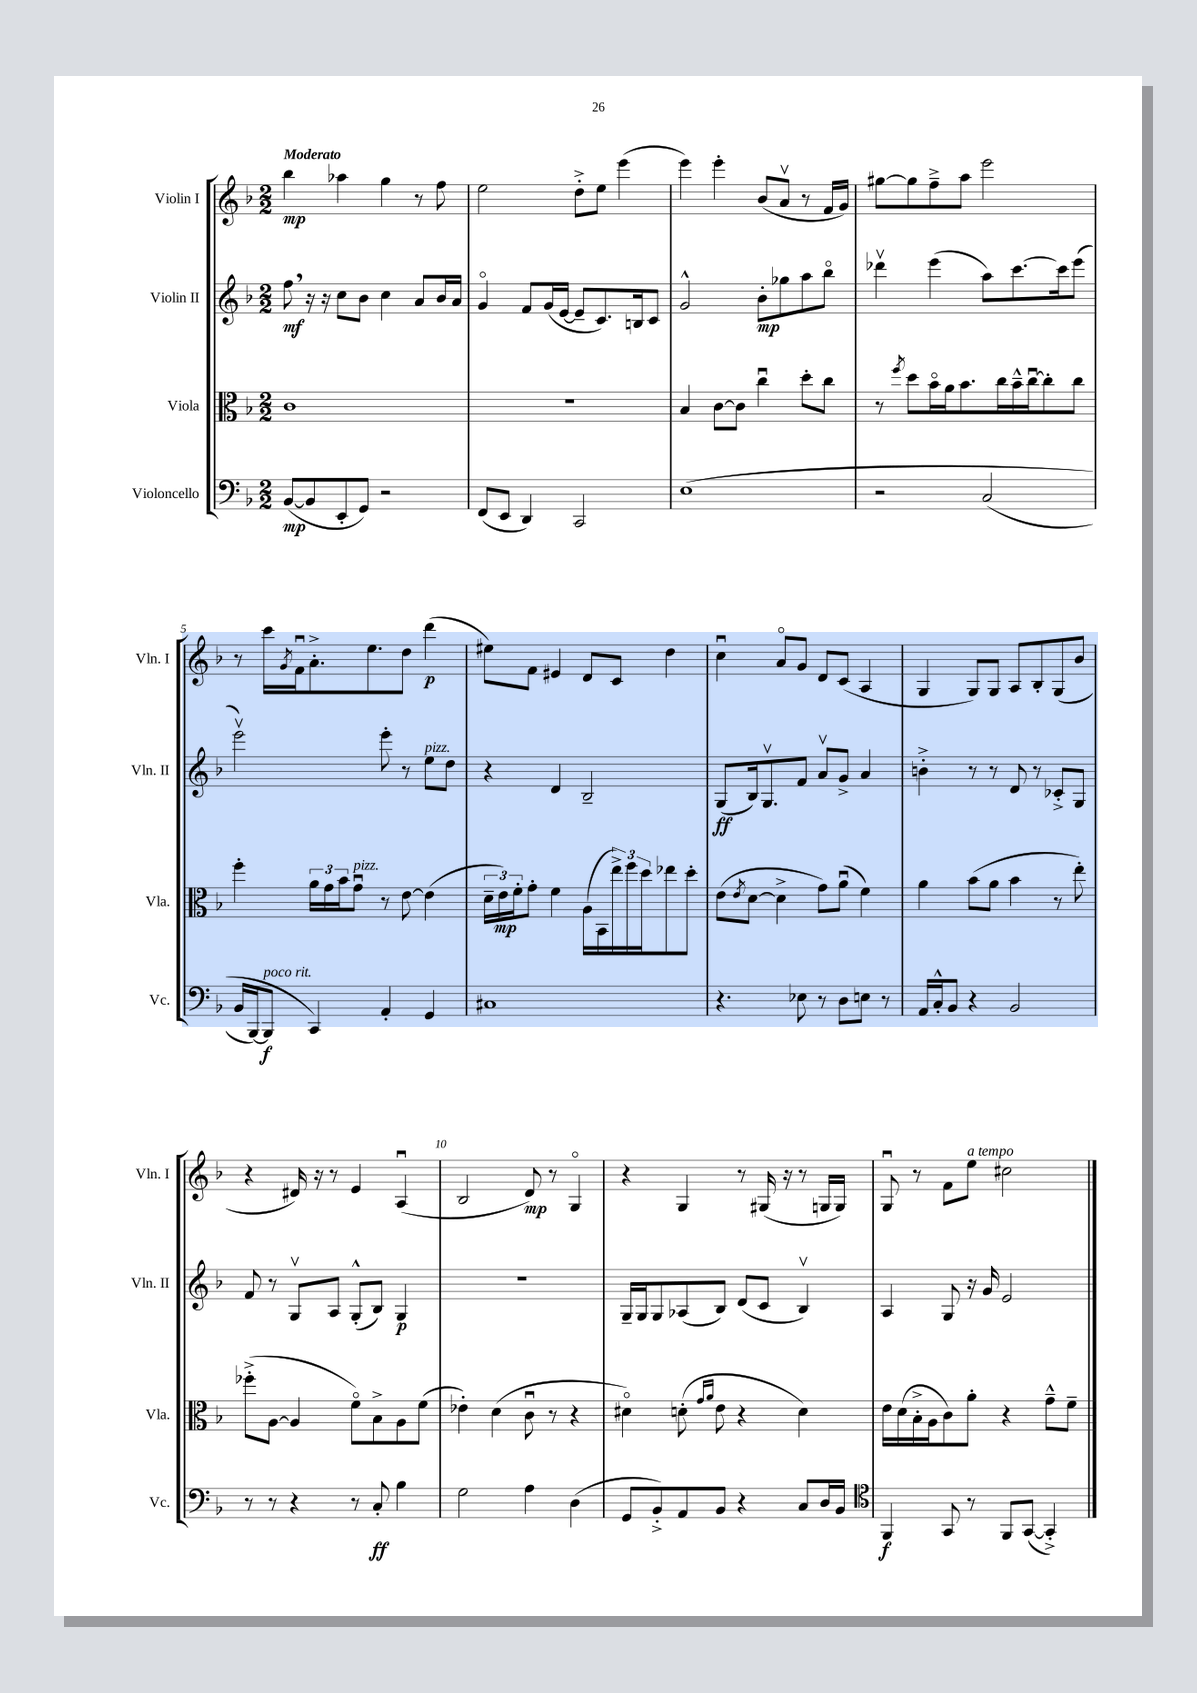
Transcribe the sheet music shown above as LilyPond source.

<<
\new StaffGroup <<
\new Staff = "s0" \with { instrumentName = "Violin I" shortInstrumentName = "Vln. I" } {
    \clef treble \key f \major \numericTimeSignature \time 2/2 \tempo "Moderato"
    bes''4\mp aes''4 g''4 r8 f''8 |
    e''2 d''8-.-> e''8 e'''4( |
    e'''4) e'''4-. bes'8( a'8\upbow r8 f'16 g'16) |
    gis''8~ gis''8 f''8---> a''8 e'''2 |
    r8 c'''16 \acciaccatura { g'8 } f'16\downbow a'8.-.-> e''8. d''8 d'''4\p( |
    eis''8) f'8 eis'4 d'8 c'8 d''4 |
    c''4\downbow a'8\flageolet g'8 d'8 c'8( a4 |
    g4 g8) g8 a8 bes8-. g8( bes'8 |
    r4 dis'16) r16 r8 e'4 a4\downbow( |
    bes2 d'8\mp) r8 g4\flageolet |
    r4 g4 r8 gis16( r16 r8 g16 g16) |
    g8\downbow r8 f'8 e''8^\markup { \italic "a tempo" } cis''2 \bar "|." |
}
\new Staff = "s1" \with { instrumentName = "Violin II" shortInstrumentName = "Vln. II" } {
    \clef treble \key f \major \numericTimeSignature \time 2/2
    f''8\mf \breathe r16 r16 c''8 bes'8 c''4 a'8 bes'16 a'16 |
    g'4\flageolet f'8 g'16( e'16~ e'8-- c'8.) b16 c'8 |
    g'2-^ bes'8-.\mp ges''8 a''8 bes''8\flageolet |
    des'''4\upbow e'''4( a''8) c'''8.~ c'''16 e'''8( |
    e'''2\upbow) e'''8-. r8 e''8^\markup { \italic "pizz." } d''8 |
    r4 d'4 bes2-- |
    g8\ff( bes16) g8.\upbow f'8 a'8\upbow g'8-> a'4 |
    b'4-.-> r8 r8 d'8 r8 ces'8-.-> g8 |
    f'8 r8 g8\upbow a8 g8-.-^( bes8) g4\p |
    r1 |
    g16-- g16 g8 aes8( bes8) d'8( c'8 bes4\upbow) |
    a4 g8 r16 g'16 e'2 \bar "|." |
}
\new Staff = "s2" \with { instrumentName = "Viola" shortInstrumentName = "Vla." } {
    \clef alto \key f \major \numericTimeSignature \time 2/2
    c'1 |
    r1 |
    bes4 c'8~ c'8 c''4\downbow d''8-. c''8 |
    r8 \acciaccatura { f''8 } d''8 bes'16\flageolet a'16 bes'8. c''16 bes'16---^ c''16~\downbow c''8-. c''8 |
    f''4-. \tuplet 3/2 { a'16 g'16 bes'16 } g'8\downbow^\markup { \italic "pizz." } r8 e'8~ e'4( |
    \tuplet 3/2 { d'16-- e'16\mp) f'16-. } g'8-. f'4 a16( bes,16 \tuplet 3/2 { e''16->) f''16 d''16 } ees''8 d''8-. |
    e'8( \acciaccatura { e'8 } d'8~ d'4-> g'8) a'8\downbow( f'4) |
    a'4 bes'8( a'8 bes'4 r8 e''8-.) |
    fes''8-.->( a8~ a4 f'8\flageolet) bes8-> a8 f'8( |
    ees'4-.) d'4( c'8\downbow r8 r4 |
    dis'4\flageolet) d'8-.( \grace { g'16 a'16 } e'8 r4 d'4) |
    e'16 d'16( bes16-.-> a16 c'8) a'8-. r4 g'8---^ f'8-- \bar "|." |
}
\new Staff = "s3" \with { instrumentName = "Violoncello" shortInstrumentName = "Vc." } {
    \clef bass \key f \major \numericTimeSignature \time 2/2
    bes,8~\mp( bes,8 e,8-. g,8) r2 |
    f,8( e,8 d,4) c,2 |
    e1\( |
    r2 c2( |
    bes,16 bes,,16~) bes,,8\f^\markup { \italic "poco rit." } c,4\) a,4-. g,4 |
    cis1 |
    r4. ees8 r8 d8 e8 r8 |
    a,16 c16-.-^ bes,8 r4 bes,2 |
    r8 r8 r4 r8 c8-.\ff bes4 |
    g2 a4 d4( |
    g,8 bes,8-.->) a,8 bes,8 r4 c8 d16 bes,16 |
    \clef tenor f,4\f g,8 r8 f,8 g,8~( g,4-.->) \bar "|." |
}
>>
>>
\layout { \context { \Score \override BarNumber.break-visibility = ##(#f #t #t) barNumberVisibility = #(every-nth-bar-number-visible 5) } }
